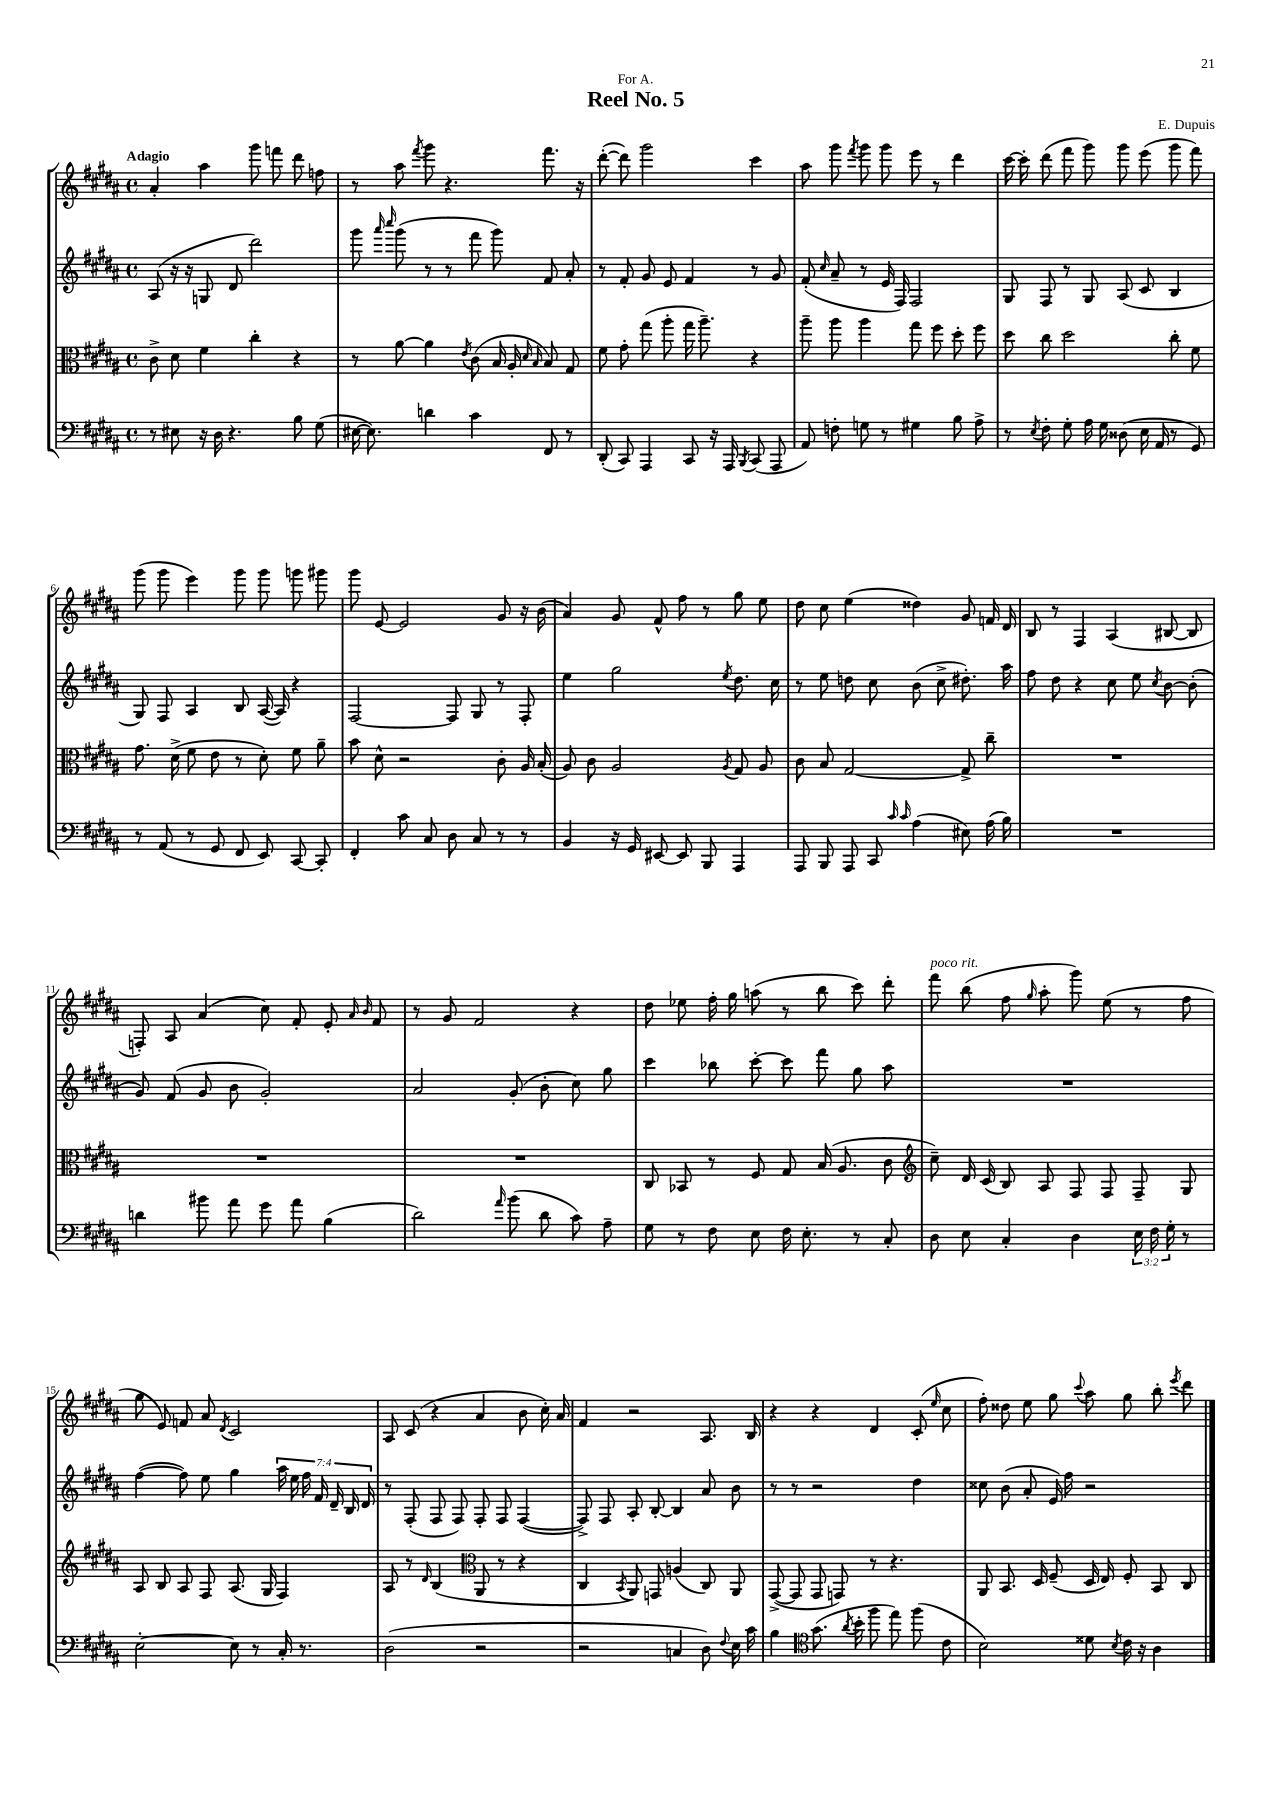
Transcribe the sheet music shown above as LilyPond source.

\header { title = "Reel No. 5" composer = "E. Dupuis" dedication = "For A." }
<<
\new StaffGroup <<
\new Staff = "s0" {
    \clef treble \key b \major \defaultTimeSignature \time 4/4 \tempo "Adagio"
    \autoBeamOff ais'4-. ais''4 gis'''8 f'''8 dis'''8 f''8 |
    r8 ais''8 \acciaccatura { fis'''8 } gis'''8 r4. fis'''8. r16 |
    dis'''8~-.( dis'''8) gis'''2 cis'''4 |
    ais''8 gis'''8 \acciaccatura { fis'''8 } gis'''8 gis'''8 e'''8 r8 dis'''4 |
    cis'''16~ cis'''16-. dis'''8( fis'''8 gis'''8) gis'''8 e'''8( gis'''8 fis'''8) |
    gis'''8( gis'''8 e'''4) gis'''8 gis'''8 g'''8 gis'''8 |
    gis'''8 e'8~ e'2 gis'8 r16 b'16( |
    ais'4) gis'8 fis'8-^ fis''8 r8 gis''8 e''8 |
    dis''8 cis''8 e''4( disis''4) gis'8 f'16 dis'16 |
    b8 r8 fis4 ais4( bis8~ bis8 |
    f8-.) ais8 ais'4( cis''8) fis'8-. e'8-. \grace { ais'16 b'16 } fis'8 |
    r8 gis'8 fis'2 r4 |
    dis''8 ees''8 fis''16-. gis''16 a''8( r8 b''8 cis'''8) dis'''8-. |
    fis'''8^\markup { \italic "poco rit." } b''8( fis''8 \grace { gis''16 } ais''8-. gis'''8) e''8( r8 fis''8 |
    gis''8 e'8) f'8 ais'8 \acciaccatura { dis'8 } cis'2 |
    ais8 cis'8( r4 ais'4 b'8 cis''16-.) ais'16 |
    fis'4 r2 ais8. b16 |
    r4 r4 dis'4 cis'8-.( \grace { e''16 } cis''8 |
    fis''8-.) disis''8 e''8 gis''8 \appoggiatura { cis'''8 } ais''8 gis''8 b''8-. \acciaccatura { e'''8 } dis'''8 \bar "|." |
}
\new Staff = "s1" {
    \clef treble \key b \major \defaultTimeSignature \time 4/4 \override Staff.TupletNumber.text = #tuplet-number::calc-fraction-text
    \autoBeamOff ais8( r16 r16 g8 dis'8 dis'''2) |
    gis'''8 \grace { ais'''16 cis''''16 } gis'''8( r8 r8 fis'''8 gis'''8) fis'8 ais'8-. |
    r8 fis'8-. gis'8 e'8 fis'4 r8 gis'8 |
    fis'8-.( \grace { cis''16 } ais'8-- r8 e'16 fis16) fis2 |
    gis8 fis8 r8 gis8 ais8( cis'8 b4 |
    gis8) fis8 ais4 b8 ais16~( ais16) r4 |
    fis2~ fis8 gis8 r8 fis8-. |
    e''4 gis''2 \acciaccatura { e''8 } dis''8. cis''16 |
    r8 e''8 d''8 cis''8 b'8( cis''8-> dis''8.-.) ais''16 |
    fis''8 dis''8 r4 cis''8 e''8 \acciaccatura { cis''8 } b'8~ b'8-.( |
    gis'8) fis'8( gis'8 b'8 gis'2-.) |
    ais'2 gis'8-.( b'8-. cis''8) gis''8 |
    cis'''4 bes''8 cis'''8~-. cis'''8 fis'''8 gis''8 ais''8 |
    R1 |
    fis''4~( fis''8) e''8 gis''4 \tuplet 7/4 { ais''16 e''16 fis''16 fis'16 dis'16-- b16 dis'16 } |
    r8 fis8-.( fis8 fis8) fis8-. fis8 fis4~( |
    fis8->) fis8 ais8-. b8~-. b4 ais'8 b'8 |
    r8 r8 r2 dis''4 |
    cisis''8 b'8( ais'8-. e'16) fis''16 r2 \bar "|." |
}
\new Staff = "s2" {
    \clef alto \key b \major \defaultTimeSignature \time 4/4
    \autoBeamOff cis'8-> dis'8 fis'4 cis''4-. r4 |
    r8 ais'8~ ais'4 \acciaccatura { e'8 } cis'8( b16 ais16-. \grace { dis'16 b16 } b8) gis8 |
    fis'8 gis'8-. gis''8( ais''8-. gis''16 ais''8.--) r4 |
    ais''8-- ais''8 ais''4 gis''8 fis''8 dis''8-. fis''8 |
    dis''8 cis''8 dis''2 cis''8-. fis'8 |
    gis'8. dis'16->( fis'8 e'8 r8 dis'8-.) fis'8 ais'8-- |
    b'8 dis'8-^ r2 cis'8-. ais16 b16-.( |
    ais8) cis'8 ais2 \acciaccatura { ais8 } gis8 ais8 |
    cis'8 b8 gis2~ gis8-> cis''8-- |
    R1 |
    R1 |
    R1 |
    cis8 bes,8 r8 fis8 gis8 b16( ais8. cis'8 |
    \clef treble cis''8--) dis'16 cis'16( b8) ais8 fis8 fis8 fis8-- gis8 |
    ais8 b8 ais8 fis8 ais8.( gis16 fis4) |
    ais8 r8 \grace { dis'16 } b4( \clef alto ais,8 r8 r4 |
    cis4 \acciaccatura { b,8 } ais,8) g,8 a4( cis8) ais,8 |
    gis,8~->( gis,8 gis,8 g,8) r8 r4. |
    ais,8 b,8. dis16 fis8--( dis16 e16) fis8-. b,8 cis8 \bar "|." |
}
\new Staff = "s3" {
    \clef bass \key b \major \defaultTimeSignature \time 4/4 \override Staff.TupletNumber.text = #tuplet-number::calc-fraction-text
    \autoBeamOff r8 eis8 r16 dis16 r4. b8 gis8( |
    eis16~ eis8.) d'4 cis'4 fis,8 r8 |
    dis,8-.( cis,8) ais,,4 cis,8 r16 ais,,16 \acciaccatura { b,,8 } cis,8( ais,,8 |
    ais,8) f8-. g8 r8 gis4 b8 ais8-> |
    r8 \acciaccatura { e8 } fis8-. gis8-. ais16 gis16 disis8( e16 ais,16 r8 gis,8) |
    r8 ais,8( r8 gis,8 fis,8 e,8) cis,8~ cis,8-. |
    fis,4-. cis'8 cis8 dis8 cis8 r8 r8 |
    b,4 r16 gis,16 eis,8~ eis,8 b,,8 ais,,4 |
    ais,,8 b,,8 ais,,8 cis,8 \grace { cis'16 cis'16 } ais4( eis8) ais16( b16) |
    R1 |
    d'4 bis'8 ais'8 gis'8 ais'8 b4( |
    dis'2) \grace { ais'16 } b'8( dis'8 cis'8) ais8-- |
    gis8 r8 fis8 e8 fis16 e8.-. r8 cis8-. |
    dis8 e8 cis4-. dis4 \tuplet 3/2 { e16 fis16 gis16-. } r8 |
    e2~-. e8 r8 cis16-. r8. |
    dis2( r2 |
    r2 c4 dis8) \appoggiatura { fis8 } e16 cis'16 |
    b4 \clef tenor gis'8.( \acciaccatura { ais'8 } b'16-. fis''8 e''8) fis''8( cis'8 |
    b2) disis'8 \acciaccatura { b8 } cis'16 r16 ais4 \bar "|." |
}
>>
>>
